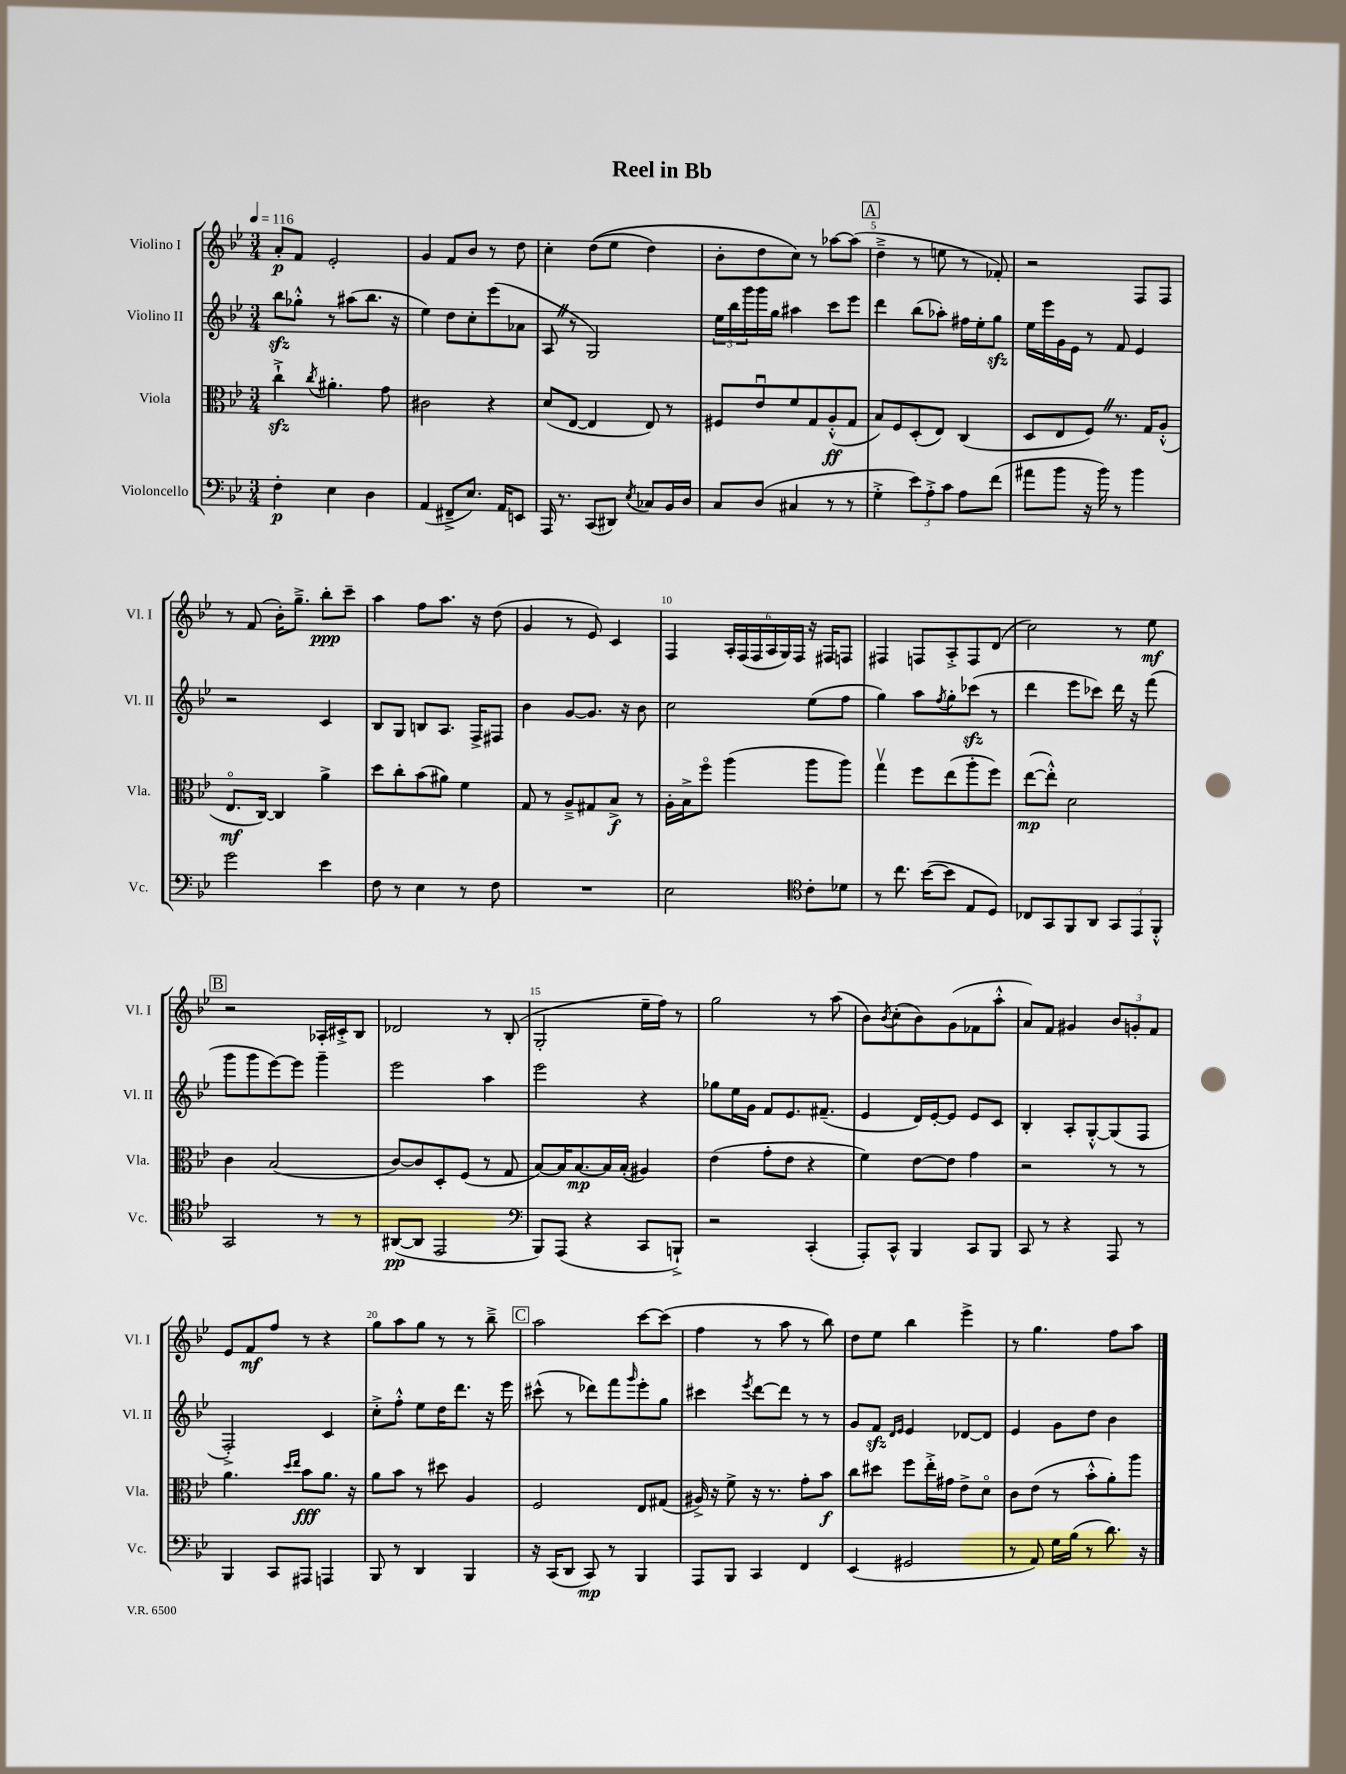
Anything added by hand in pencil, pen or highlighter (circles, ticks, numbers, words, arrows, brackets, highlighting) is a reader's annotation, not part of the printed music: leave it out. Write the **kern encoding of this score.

**kern	**kern	**kern	**kern
*staff4	*staff3	*staff2	*staff1
*clefF4	*clefC3	*clefG2	*clefG2
*k[b-e-]	*k[b-e-]	*k[b-e-]	*k[b-e-]
*M3/4	*M3/4	*M3/4	*M3/4
*MM116	*MM116	*MM116	*MM116
4F'\	4cc`^\	8bb-\L	8a'/L
.	.	8gg-'^^\J	8f/J
.	8qcc/	.	.
4E-\	4.a#'\	8r	2e-'/
.	.	(8aa#\L	.
4D\	.	8.bb-\J	.
.	8g\	.	.
.	.	16r	.
=	=	=	=
(4AA/	2c#\	4ee-\)	4g/
8FF#~^/L	.	8dd\L	8f/L
8.E-/J)	.	8cc'\	8b-/J
.	4r	(8eee-\	8r
16AA/LK	.	.	.
8EE/J	.	8a-\J	8dd\
=	=	=	=
16AAA/	(8d/L	8A/	4cc'\
8.r	.	.	.
.	[8E-/J	8r	.
(8CC/L	4E-/]	2G/)	&((8dd\L
8DD#/J)	.	.	8ee-\J
8qE-/	.	.	.
8C-/L	8E-/)	.	4dd\)
16BB-/L	8r	.	.
16D/JJ	.	.	.
=	=	=	=
8C/L	8F#/L	24ee-\LL	8b-'\L
.	.	24bb-\	.
.	.	24ggg\	.
(8D/J	8e-u/	16ggg\	8dd\
.	.	16gg\JJ	.
4C#/	8f/	4aa#\	8cc\J&)
.	8G/	.	8r
8r	(8A'^^/	8ccc\L	[8aa-\L
8r	8G/J	8eee-\J	(8aa-\]J
=	=	=	=
4G'^\	8B-/L)	4ddd\	4dd~^\
.	8F/	.	.
12e-\L)	(8D'/	(8bb-\L	8r
12A'^\	.	.	.
.	8E-/J)	8aa-'\J)	8ee\
12c\J	.	.	.
8A\L	(4C/	16ff#\LL	8r
.	.	16ee-'\J	.
(8f\J	.	8gg\J	8f-'/)
=	=	=	=
8a#\L	8D/L	16ee-\LL	2r
.	.	16eee-\	.
8b-\J	8E-/	16g\	.
.	.	16e-\JJ	.
16r	8F/J)	8r	.
16b-\)	.	.	.
8r	8.r	8f/	.
4b-\	.	4e-/	8F/L
.	16G/LK	.	.
.	(8A'^^/J	.	8F/J
=	=	=	=
2g\	8.E-o/L	2r	8r
.	.	.	(8f/
.	[16C/Jk)	.	.
.	4C/]	.	16b-'\LK)
.	.	.	8.gg~^\J
4e-\	4a^\	4c/	8bb-'\L
.	.	.	8ccc~\J
=	=	=	=
8F\	8dd\L	8B-/L	4aa\
8r	8cc'\	8G/J	.
4E-\	(8b-\	8B/L	8ff\L
.	8a#\J)	8.A/J	8.aa\J
8r	4f\	.	.
.	.	16F^/LK	16r
8F\	.	8F#/J	(8dd\
=	=	=	=
2.r	8G/	4b-\	4g/
.	8r	.	.
.	8A~^/L	[8g/L	8r
.	8G#/	8.g/]J	8e-/)
.	8B-^/J	.	4c/
.	.	16r	.
.	8r	8b-\	.
=	=	=	=
2E-\	16A'\LL	2cc\	4F/
.	16B-^\J	.	.
.	8ffo\J	.	.
.	(4aa\	.	24A'/LL
.	.	.	(24F/
.	.	.	24F/
.	.	.	24A/
.	.	.	24G/)
.	.	.	24F/JJ
*clefC4	*	*	*
8c'\L	8aa\L	(8ee-\L	16r
.	.	.	16F#/LK
8d-\J	8aa\J)	8ff\J	8F/J
=	=	=	=
8r	4ggv\	4gg\)	4F#/
8.cc\	.	.	.
.	8ff\L	8aa\L	8F/L
([16b-\LK	.	.	.
.	.	8qff/	.
8b-\]J	(8ee-\	8gg'\	8A'^/
8E-/L	8aa'\	(8ccc-\J	8F/
8D/J)	8ff\J)	8r	(8d/J
=	=	=	=
8C-/L	([8ee-\L	4ddd\	2cc\)
8GG/	8ee-'^^\]J)	.	.
8FF/	2d\	8eee-\L	.
8AA/J	.	8ccc-\J)	.
12GG/L	.	16ddd\	8r
.	.	16r	.
12EE-/	.	.	.
.	.	(8fff\	8ee-\
12FF'^^/J	.	.	.
=	=	=	=
2GG/	4c\	8ggg\L	2r
.	.	8ggg\	.
.	(2B-/	[8eee-\)	.
.	.	8eee-\]J	.
8r	.	4ggg~\	16A-'/LL
.	.	.	16c#'^/J
8r	.	.	8B-/J
=	=	=	=
([8AA#/L	[8c/L)	2eee-\	2d-/
8AA#/]J	8c/]	.	.
2EE-/	8D'/	.	.
.	(8F/J	.	.
.	8r	4aa\	8r
.	8G/	.	(8B-'/
=	=	=	=
*clefF4	*	*	*
8BBB-/L)	[8B-/L)	2eee-\	2G'/
(8AAA/J	16B-/]K	.	.
.	[8.B-/	.	.
4r	.	.	.
.	16B-/]L	.	.
.	(16B-'/JJ	.	.
8CC/L	4A#/)	4r	16ee-~\LL
.	.	.	16ff\JJ)
8BBB`^/J)	.	.	8r
=	=	=	=
2r	(4e-\	8gg-\L	2gg\
.	.	16ee-\L	.
.	.	16g\JJ	.
.	8g'\L	8f/L	.
.	8e-\J	8.e-/	.
(4CC'/	4r	.	8r
.	.	(8.f#~/J	.
.	.	.	(8aa\
=	=	=	=
8AAA'/L)	4f\)	4e-/	8b-\L)
.	.	.	8qb-/
8CC^^/J	.	.	(8cc'\
4BBB-/	[8e-\L	16d/LL)	8b-\)
.	.	[16e-'/J	.
.	8e-\]J	8e-/]J	(8g\
8CC/L	4g\	8e-/L	8f-\
8BBB-/J	.	8c/J	8aa'^^\J
=	=	=	=
8CC/	2r	4B-'/	8a/L)
8r	.	.	8f/J
4r	.	8A'/L	4g#/
.	.	[8G'^^/	.
8AAA/	8r	(8G/]	12b-/L
.	.	.	12g'/
8r	8r	8F/J	.
.	.	.	12f/J
=	=	=	=
4BBB-/	4.a\	2F'^/)	8e-/L
.	.	.	8f/
8CC/L	.	.	8ff/J
.	16qqdd/LL	.	.
.	16qqee-/JJ	.	.
8AAA#/J	8b-\L	.	8r
4AAA/	8.a\J	4c/	4r
.	16r	.	.
=	=	=	=
8BBB-/	8a\L	8cc'^\L	8gg\L
8r	8b-\J	8ff'^^\J	8aa\
4DD/	8r	8ee-\L	8gg\J
.	8dd#\	16dd\K	8r
.	.	8.ddd\J	.
4BBB-/	4A/	.	8r
.	.	16r	8bb-~^\
.	.	16eee-\	.
=	=	=	=
16r	2F/	(8ccc#^^\	2aa\
(16CC/LK	.	.	.
8DD/J	.	8r	.
8CC/)	.	8ddd-\L)	.
8r	.	8fff\	.
.	.	16qqggg/	.
4BBB-/	8E-/L	8eee-'\	[8ccc\L
.	(8G#/J	8gg\J	(8ccc\]J
=	=	=	=
8AAA/L	16A#^/)	4ccc#\	4ff\
.	16r	.	.
8BBB-/J	8f^\	.	.
.	.	8qeee-/	.
4CC/	16r	[8ddd\L	8r
.	8.r	.	.
.	.	8ddd\]J	8aa\
4FF/	8g'\L	8r	8r
.	8b-\J	8r	8bb-\)
=	=	=	=
(4EE-/	8cc\L	8g/L	8dd\L
.	8dd#\J	8f/J	8ee-\J
.	.	16qqd/LL	.
.	.	16qqe-/JJ	.
2GG#/	8ff\L	4e-/	4bb-\
.	16ee-'^\L	.	.
.	16g#\JJ	.	.
.	8e-^\L	[8d-/L	4eee-^\
.	8do\J	8d-/]J	.
=	=	=	=
8r	8c\L	4e-/	8r
8AA/)	(8e-\J	.	4.gg\
16G\LL	8r	8g\L	.
(16B-\JJ	.	.	.
8r	8b-'^^\L	8dd\J	.
8.d\)	8a'\)	4b-\	8ff\L
.	8aa\J	.	8aa\J
16r	.	.	.
==	==	==	==
*-	*-	*-	*-
